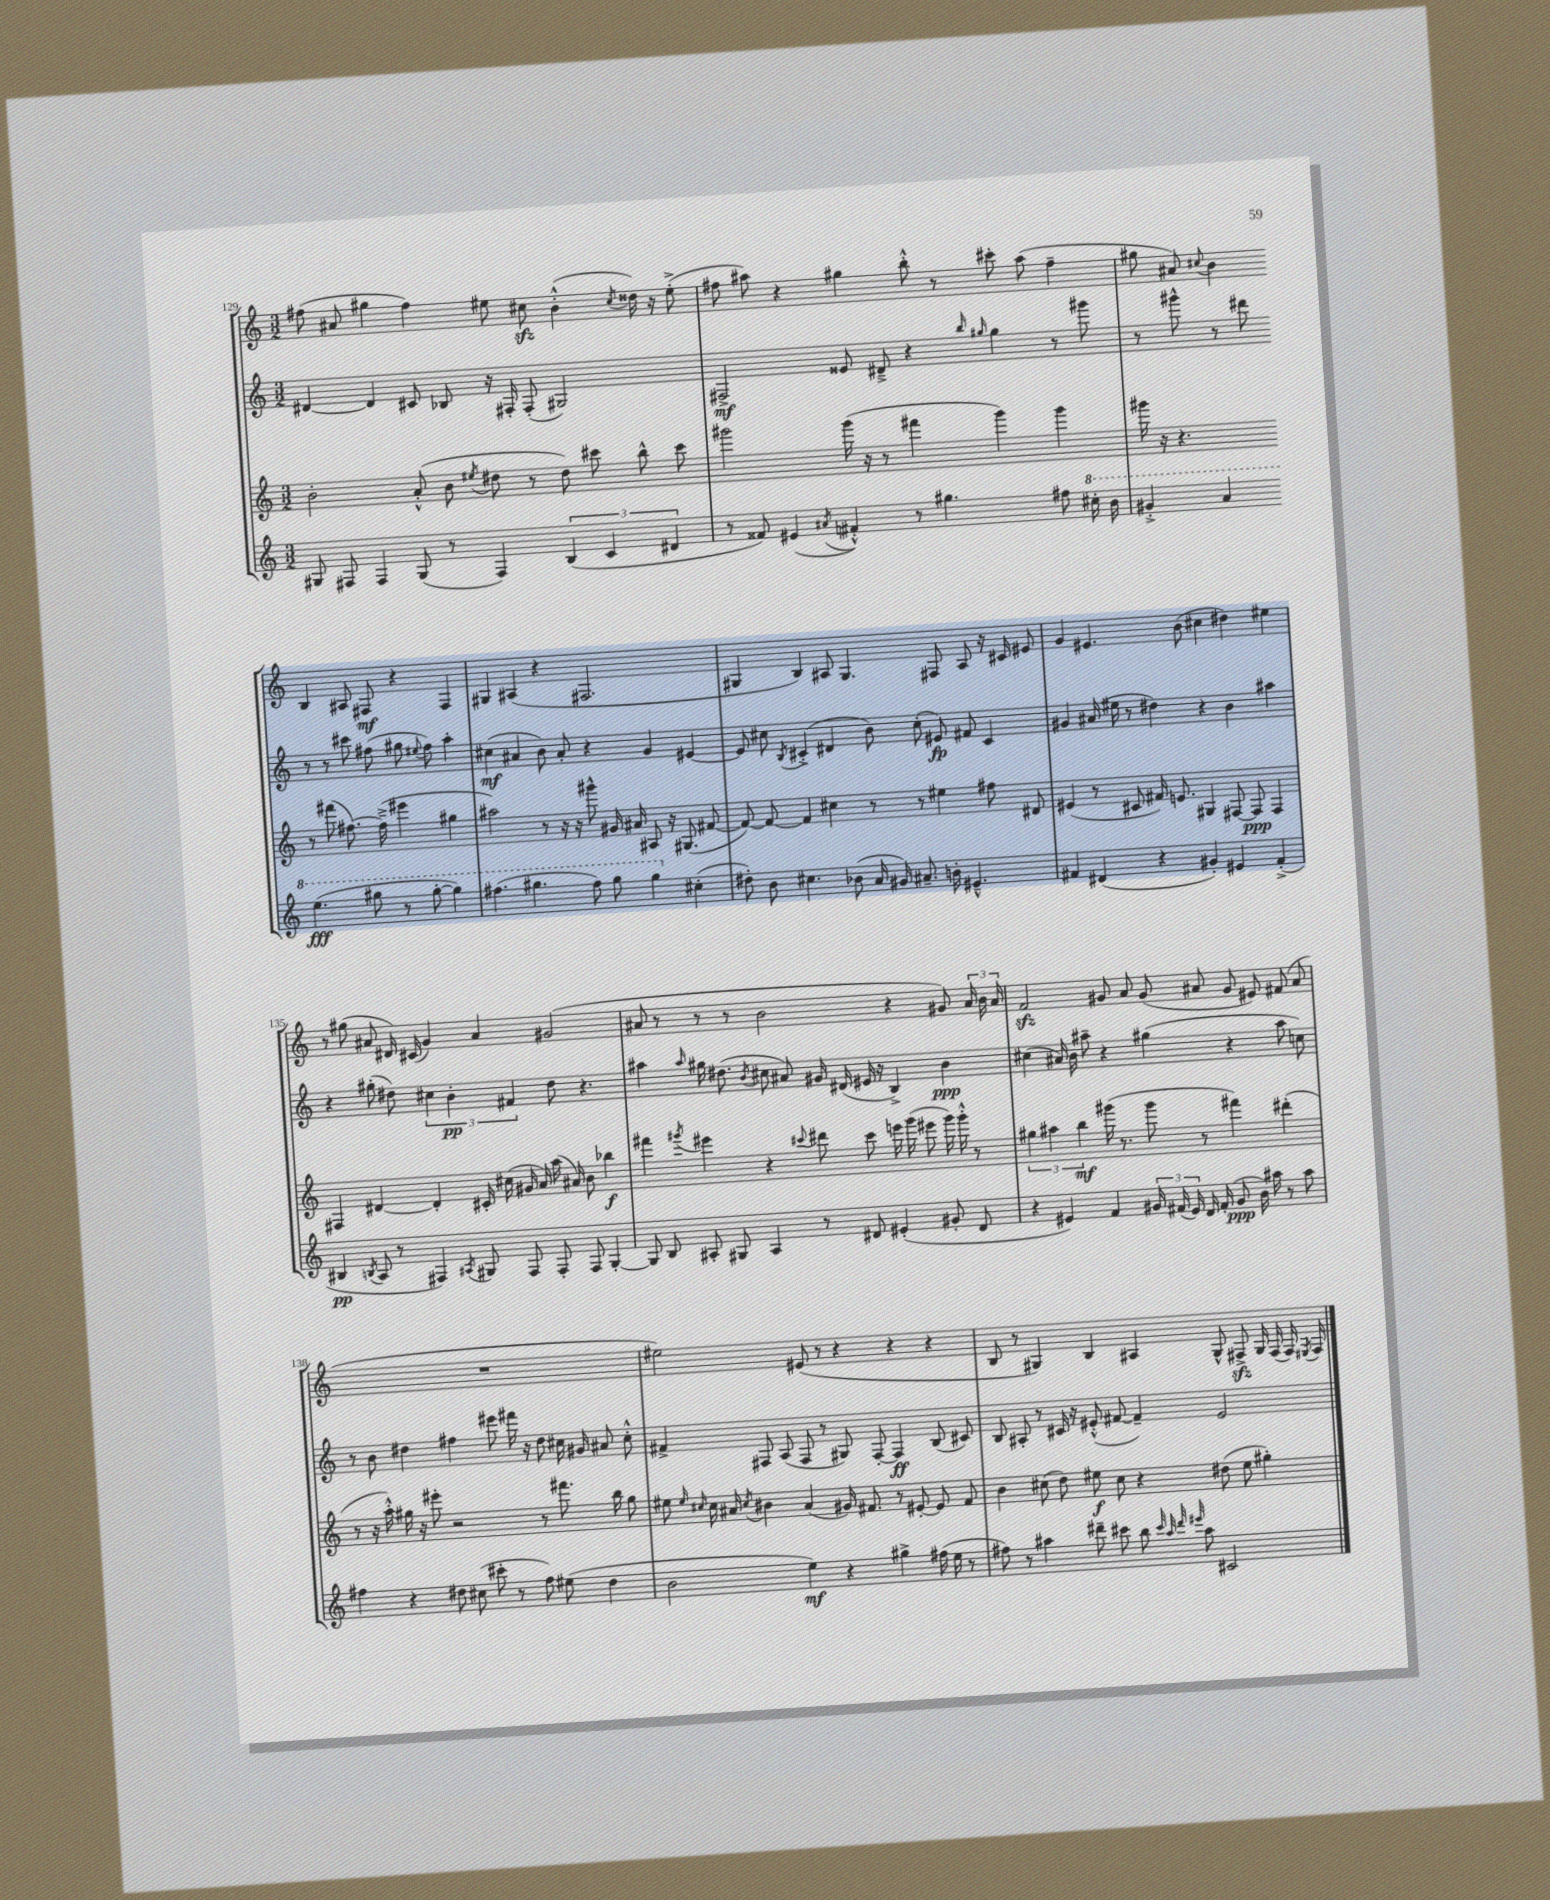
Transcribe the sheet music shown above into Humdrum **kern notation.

**kern	**dynam	**kern	**dynam	**kern	**dynam	**kern	**dynam
*part4	*part4	*part3	*part3	*part2	*part2	*part1	*part1
*staff4	*staff4	*staff3	*staff3	*staff2	*staff2	*staff1	*staff1
*clefG2	*	*clefG2	*	*clefG2	*	*clefG2	*
*k[]	*	*k[]	*	*k[]	*	*k[]	*
*M3/2	*	*M3/2	*	*M3/2	*	*M3/2	*
=129	=129	=129	=129	=129	=129	=129	=129
8G#X/	.	2b'\	.	[4d#X/	.	(8ff#X\	.
8F#X/	.	.	.	.	.	8a#X/	.
4F#/	.	.	.	4d#/]	.	4gg#X\	.
(8G#/	.	(8a'^^/	.	8c#X/	.	4ff#\)	.
8r	.	8b\	.	8B-X/	.	.	.
.	.	8qee#X/	.	.	.	.	.
4F#/)	.	8dd#X\	.	16r	.	8ee#X\	.
.	.	.	.	16F#X'/	.	.	.
.	.	8r	.	(8F#'/	.	8cc#Xzz\	.
(6B/	.	8dd#\)	.	2G#X/)	.	(4b'^^\	.
.	.	8ccc#X\	.	.	.	.	.
6c/	.	.	.	.	.	.	.
.	.	.	.	.	.	8qcc#/	.
.	.	8bb^^\	.	.	.	16dd##X\)	.
.	.	.	.	.	.	16r	.
6d#X/	.	.	.	.	.	.	.
.	.	8ccc#\	.	.	.	(8ee#'^\	.
=130	=130	=130	=130	=130	=130	=130	=130
8r	.	2ggg#X\	.	2F#X^/	mf	8ff#X\	.
8f##X/)	.	.	.	.	.	8aa#X\)	.
(4e#X/	.	.	.	.	.	4r	.
8qa#X/	.	.	.	.	.	.	.
4f#X'^^/)	.	(16ggg#\	.	8e##X/	.	4gg#X\	.
.	.	16r	.	.	.	.	.
.	.	8r	.	8d#X~^/	.	.	.
8r	.	4fff#X\	.	4r	.	8bb'^^\	.
4.gg#X\	.	.	.	.	.	8r	.
.	.	.	.	16qqbb/	.	.	.
.	.	.	.	16qqgg#X/	.	.	.
.	.	4ggg#\)	.	4gg#\	.	8ccc#X'\	.
.	.	.	.	.	.	(8aa#\	.
8ff#X\	.	4ggg#\	.	8r	.	4ff#~\	.
*8va	*	*	*	*	*	*	*
16ccc#X'\	.	.	.	8ggg#X\	.	.	.
16bb\	.	.	.	.	.	.	.
=131	=131	=131	=131	=131	=131	=131	=131
4gg#X'^/	.	16ggg#X\	.	8r	.	8gg#X\	.
.	.	16r	.	.	.	.	.
.	.	4.r	.	8ggg#X^^\	.	8a#X/)	.
.	.	.	.	.	.	8qqcc#X/	.
4aa/	.	.	.	8r	.	4b\	.
.	.	.	.	8ddd#X\	.	.	.
(4.eee\	fff	8r	.	8r	.	4B/	.
.	.	(8fff#X\	.	8r	.	.	.
.	.	[8.ff#X\)	.	8ccc#X\	.	8A#X/	.
8ggg#X\	.	.	.	(8ff#X\	.	8F#X/	mf
.	.	(16ff#~^\]	.	.	.	.	.
8r	.	4eee#X\	.	8gg#X\	.	4r	.
.	.	.	.	8qqee#X/	.	.	.
[8ggg#'\	.	.	.	8ff#\)	.	.	.
4ggg#\])	.	4gg#X\	.	4aa'\	.	4F#/	.
!!LO:LB:g=z
=132	=132	=132	=132	=132	=132	=132	=132
(4.fff#X\	.	2aa#X\)	.	(4cc#X\	mf	4G#X/	.
.	.	.	.	4a#X/	.	(4A#X/	.
4.ggg#X\	.	.	.	.	.	.	.
.	.	8r	.	8b\)	.	4r	.
.	.	16r	.	8a#'/	.	.	.
.	.	16r	.	.	.	.	.
8fff#\)	.	8ggg#X^^\	.	4r	.	2.F#X/	.
8ggg#\	.	16g#X/	.	.	.	.	.
.	.	16a#X/	.	.	.	.	.
4ggg#\	.	8A#X/	.	4g/	.	.	.
.	.	16r	.	.	.	.	.
.	.	(8.G#X/	.	.	.	.	.
*X8va	*	*	*	*	*	*	*
(4cc#X'\	.	.	.	[4e#X/	.	.	.
.	.	[8f#X/	.	.	.	.	.
=133	=133	=133	=133	=133	=133	=133	=133
8dd#X'\)	.	8f#/_)	.	8e#/]	.	4G#X/	.
8b\	.	8f#/_	.	8cc#X\	.	.	.
.	.	.	.	8qB/	.	.	.
4.cc#X\	.	4f#/]	.	(4c#X'^/	.	4B/)	.
.	.	4cc#X\	.	4d#X/	.	8A#X/	.
(8b-X\	.	.	.	.	.	4.G#/	.
16a/	.	8r	.	8b\)	.	.	.
16g#X/)	.	.	.	.	.	.	.
8.a#X~/	.	8r	.	(8cc#'\	.	.	.
.	.	4ee#X\	.	8e#X/)	fp	8F#X/	.
16bn'\	.	.	.	.	.	.	.
4.e#X~^^/	.	.	.	8f#X/	.	8A#/	.
.	.	8ff#X\	.	4c#/	.	16r	.
.	.	.	.	.	.	16c#X/	.
.	.	8d#X/	.	.	.	8e#X/	.
=134	=134	=134	=134	=134	=134	=134	=134
4f#X/	.	(4e#X/	.	4g#X/	.	4g/	.
(4d#X/	.	8r	.	(16a#X/	.	4.e#X/	.
.	.	.	.	16ee#X\	.	.	.
.	.	8c#X/	.	8r	.	.	.
4r	.	16f#X/)	.	4dd#X\)	.	.	.
.	.	8.en/	.	.	.	.	.
.	.	.	.	.	.	(8b\	.
4g#X'/)	.	4G#X/	.	4r	.	4cc#X\	.
4e#X/	.	[8F#X/	.	4b\	.	4dd#X\)	.
.	.	8F#/]	ppp	.	.	.	.
(4f#'^/	.	4F#/	.	4aa#X\	.	4ee#X\	.
!!LO:LB:g=z
=135	=135	=135	=135	=135	=135	=135	=135
4B#X/	pp	4F#X/	.	4r	.	8r	.
.	.	.	.	.	.	(8gg#X\	.
8qBn/	.	.	.	.	.	.	.
8A/	.	[4d#X/	.	(8gg#X'\	.	8a#X/	.
8r	.	.	.	8dd#X\)	.	16d#X/)	.
.	.	.	.	.	.	(16c#X/	.
4F#X/)	.	4d#'/]	.	6cc#X\	.	4g/)	.
.	.	.	.	6b'\	pp	.	.
8qA#X/	.	.	.	.	.	.	.
8G#X/	.	16c#X'/	.	.	.	4a#/	.
.	.	(16cc#X\	.	.	.	.	.
.	.	.	.	6f#X/	.	.	.
8F#/	.	16g#X/	.	.	.	.	.
.	.	16a/)	.	.	.	.	.
8F#'/	.	(16aa\	.	8dd#\	.	(2g#X/	.
.	.	16a#X/)	.	.	.	.	.
8F#/	.	8b\	.	4.r	.	.	.
[4G#'/	.	4bb-X\	f	.	.	.	.
=136	=136	=136	=136	=136	=136	=136	=136
8G#/]	.	4fff#X\	.	4aa#X\	.	8a#X/	.
8B/	.	.	.	.	.	8r	.
.	.	8qggg#X/	.	16qqaa#/	.	.	.
8A#X'/	.	4eee#X\	.	16gg#X\	.	8r	.
.	.	.	.	(8.dd#X\	.	.	.
8G#X/	.	.	.	.	.	8r	.
.	.	.	.	8qb/	.	.	.
4A#/	.	4r	.	8cc#X\	.	2b\	.
.	.	.	.	8a#X/)	.	.	.
.	.	8qqccc#X/	.	.	.	.	.
8r	.	8ddd#X\	.	16g#X/	.	.	.
.	.	.	.	(16d#X/	.	.	.
8d#X/	.	8ccc#\	.	16e#X/	.	.	.
.	.	.	.	16r	.	.	.
(4e#X'/	.	16eeen\	.	4B^/)	.	4r	.
.	.	(16ggg#\	.	.	.	.	.
.	.	8eee#X\	.	.	.	.	.
8g#X'/	.	16ggg#\)	.	4b\	ppp	8g#X/)	.
.	.	16ggg#'^^\	.	.	.	.	.
8d#/	.	8r	.	.	.	24a#/	.
.	.	.	.	.	.	24b\	.
.	.	.	.	.	.	24a#/	.
=137	=137	=137	=137	=137	=137	=137	=137
4r	.	6gg#X\	.	(4cc#X\	.	2fzz/	.
.	.	6aa#X\	.	.	.	.	.
4e#X/)	.	.	.	16a#X/)	.	.	.
.	.	.	.	16b\	.	.	.
.	.	6bb\	mf	.	.	.	.
.	.	.	.	8aa#X~\	.	.	.
4f/	.	(16ggg#X\	.	4r	.	8g#X/	.
.	.	8.r	.	.	.	.	.
.	.	.	.	.	.	8a/	.
24g#X/	.	8ggg#\	.	(4gg#X\	.	(8g#/	.
(24f#X/	.	.	.	.	.	.	.
24e#/)	.	.	.	.	.	.	.
16d/	.	8r	.	.	.	8a#X/	.
(16f#'/	.	.	.	.	.	.	.
8g#/	ppp	4fff#X\)	.	4r	.	8g#/	.
16b\)	.	.	.	.	.	8e#X/)	.
16aa#X\	.	.	.	.	.	.	.
8r	.	(4ddd#X'\	.	8aa#\	.	(8f#X/	.
8aa#\	.	.	.	8ccn\)	.	8a#/	.
!!LO:LB:g=z
=138	=138	=138	=138	=138	=138	=138	=138
4ff#X\	.	8r	.	8r	.	1.r	.
.	.	16r	.	8b\	.	.	.
.	.	16aa'^^\)	.	.	.	.	.
4r	.	16gg#X\	.	4dd#X\	.	.	.
.	.	16r	.	.	.	.	.
.	.	8eee#X'\	.	.	.	.	.
8dd#X\	.	2r	.	4ff#X\	.	.	.
(8cc#X\	.	.	.	.	.	.	.
8ccc#X'\	.	.	.	8eee#X\	.	.	.
8r	.	.	.	16fff#X\	.	.	.
.	.	.	.	16r	.	.	.
8ff#\)	.	8r	.	8dd#\	.	.	.
(8ee#X\	.	8.fff#X\	.	16cc#X\	.	.	.
.	.	.	.	16g#X/	.	.	.
4dd#\	.	.	.	8a#X/	.	.	.
.	.	16bb\	.	.	.	.	.
.	.	8gg#\	.	8cc#'^^\	.	.	.
=139	=139	=139	=139	=139	=139	=139	=139
2b\	.	8ee#X\	.	4f#X^/	.	2ee#X\)	.
.	.	16qqee#/	.	.	.	.	.
.	.	16qqcc#X/	.	.	.	.	.
.	.	16cc#\	.	.	.	.	.
.	.	16a#X/	.	.	.	.	.
.	.	8qcc#/	.	.	.	.	.
.	.	4b#X\	.	8F#X/	.	.	.
.	.	.	.	(8A/	.	.	.
4ee\)	mf	(4a#/	.	8F#/	.	(8e#X/	.
.	.	.	.	8r	.	8r	.
4r	.	16g#X/)	.	8G#X/)	.	4r	.
.	.	8.f#X/	.	.	.	.	.
.	.	.	.	[8F#'/	.	.	.
4gg#X^\	.	8r	.	4F#/]	ff	4r	.
.	.	[8e#X'/	.	.	.	.	.
(16ff#X\	.	8e#/]	.	(8B/	.	4r	.
16ee\	.	.	.	.	.	.	.
8r	.	8f#/	.	8c#X/)	.	.	.
=140	=140	=140	=140	=140	=140	=140	=140
8ff#X\)	.	4b\	.	8B/	.	8B/	.
8r	.	.	.	8A#X'/	.	8r	.
4aa#X\	.	(8cc#X\	.	8r	.	4G#X/)	.
.	.	8dd\)	.	16c#X/	.	.	.
.	.	.	.	16r	.	.	.
8ddd#X~\	.	8ee#X\	f	(8e#X'^^/	.	4B/	.
8ccc#X\	.	8cc#\	.	[8f#X/	.	.	.
8bb\	.	4r	.	4f#~/])	.	4A#X/	.
32qqccc#/	.	.	.	.	.	.	.
32qqaa#/	.	.	.	.	.	.	.
32qqddd#/	.	.	.	.	.	.	.
32qqeee#X/	.	.	.	.	.	.	.
8aa#\	.	.	.	.	.	.	.
2c#X/	.	(8dd#X\	.	2e#/	.	8G#^^/	.
.	.	8ee#\	.	.	.	8F#Xzz^/	.
.	.	4gg#X'\)	.	.	.	16G#/	.
.	.	.	.	.	.	(16F#/	.
.	.	.	.	.	.	16F#/)	.
.	.	.	.	.	.	8qE#X/	.
.	.	.	.	.	.	16F#/	.
==	==	==	==	==	==	==	==
*-	*-	*-	*-	*-	*-	*-	*-
